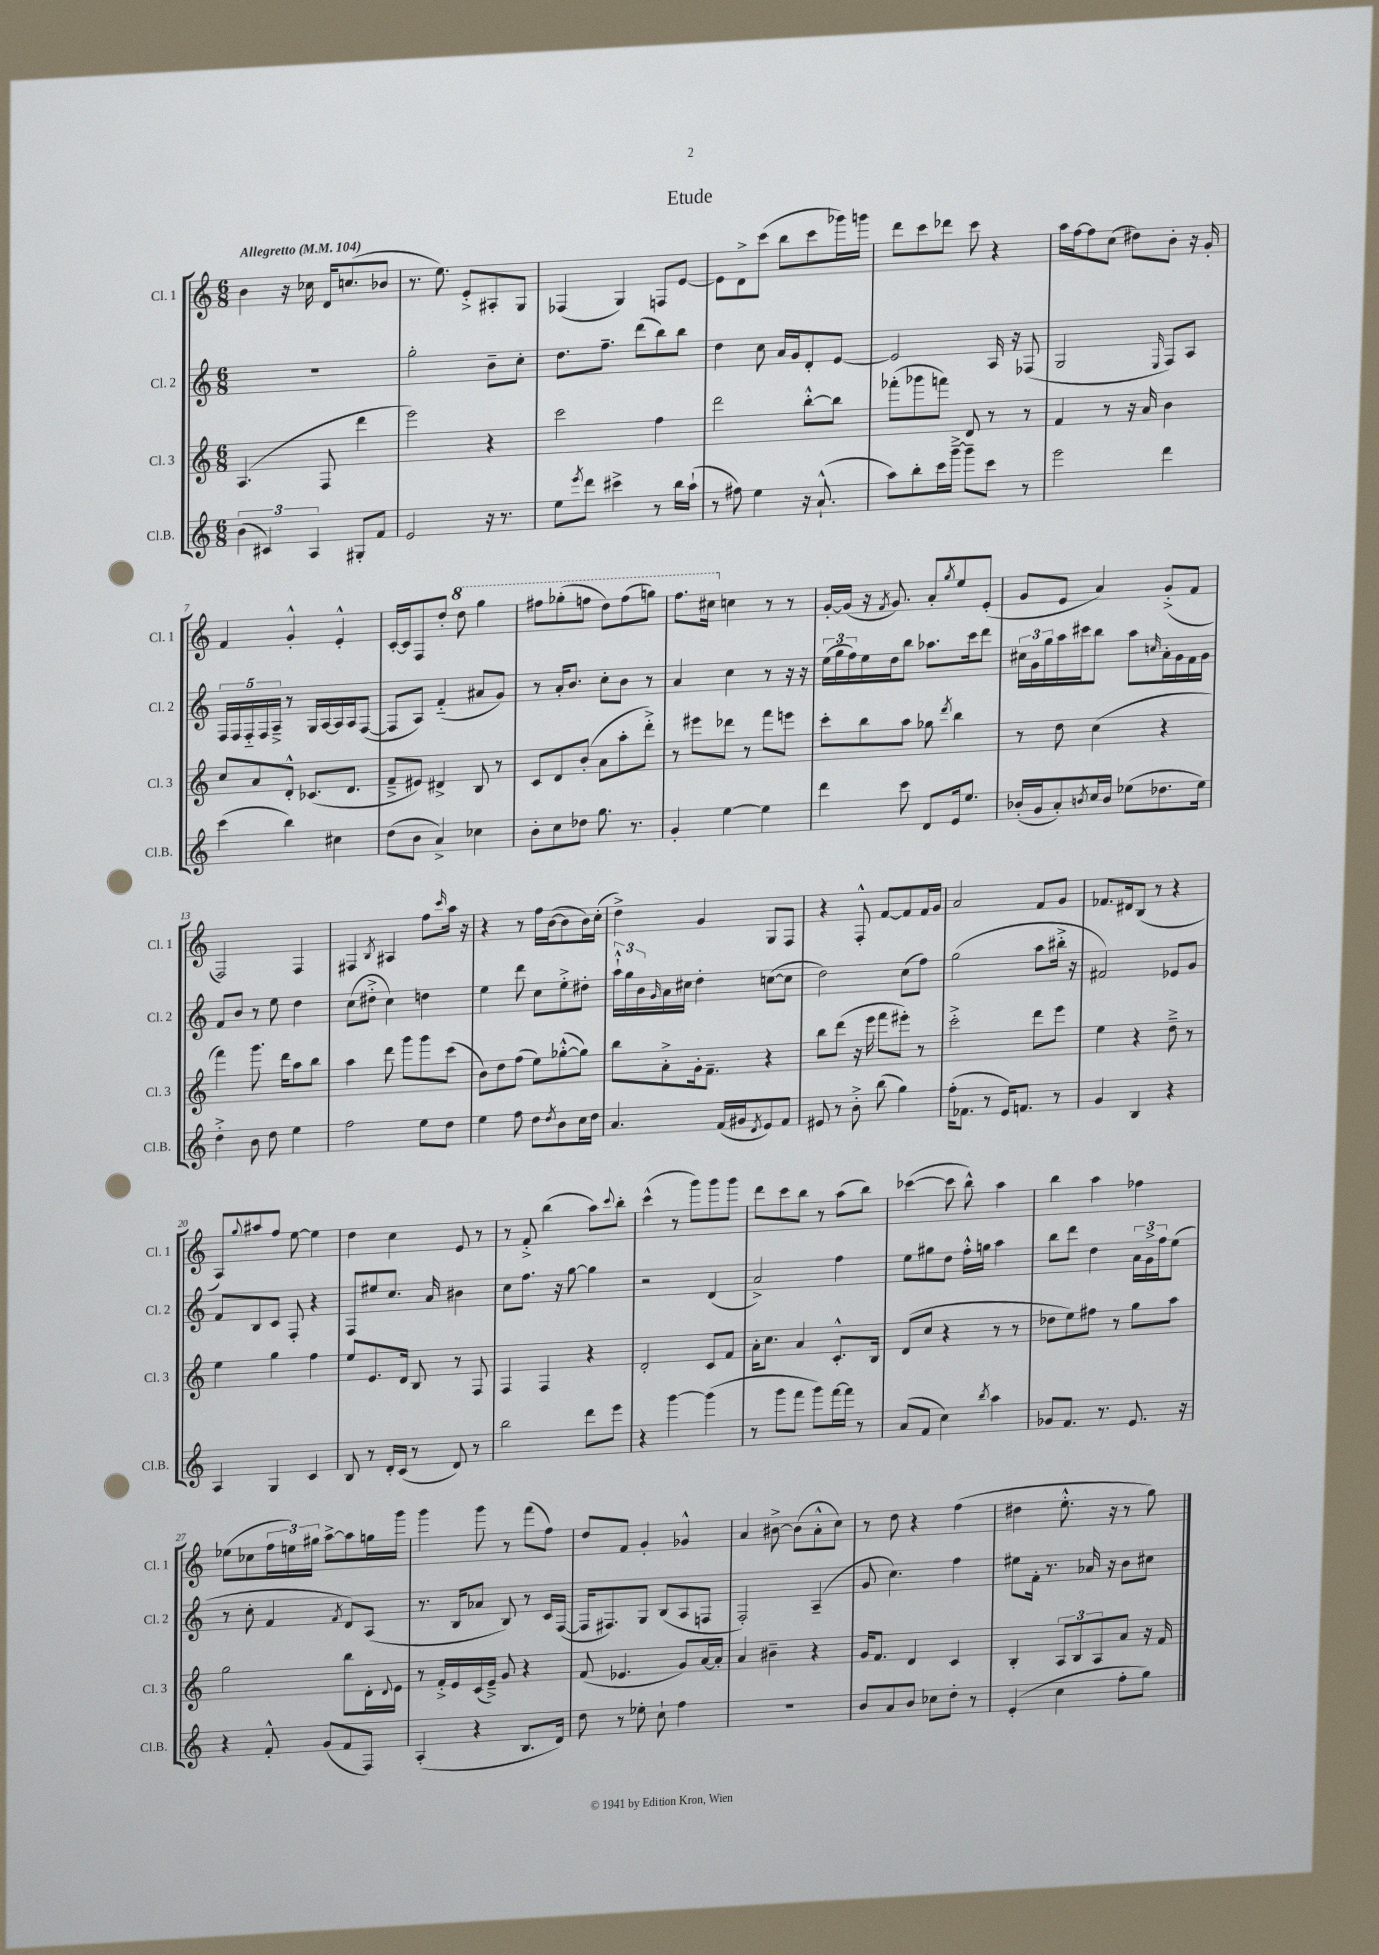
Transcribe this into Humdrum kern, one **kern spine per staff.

**kern	**kern	**kern	**kern
*staff4	*staff3	*staff2	*staff1
*clefG2	*clefG2	*clefG2	*clefG2
*k[]	*k[]	*k[]	*k[]
*M6/8	*M6/8	*M6/8	*M6/8
*MM104	*MM104	*MM104	*MM104
(6b	(4.A	2.r	4b
6c#)	.	.	.
.	.	.	16r
.	.	.	16cc-
6A	.	.	.
.	8F	.	16d
.	.	.	(8.cc
8G#'	4ddd	.	.
8f	.	.	8b-
=	=	=	=
2e	2eee)	2gg'	8.r
.	.	.	8.ee)
.	.	.	8e'^
16r	4r	8b~	8A#'
8.r	.	.	.
.	.	8cc'	8G
=	=	=	=
8ee	2ccc	8.dd	(4F-
8qeee	.	.	.
8ddd	.	.	.
.	.	8.ff~	.
4ccc#^	.	.	4G)
.	.	(8ddd	.
8r	4ff	8bb)	8F
16bb	.	8bb	[8e
(16aa`	.	.	.
=	=	=	=
8r	2ddd	4dd	8e]
8ff#)	.	.	8d^
4ee	.	8cc	(8ccc
.	.	16a	8bb
.	.	16g	.
16r	[8bb'^^	8d'	8ccc
(8.a`^^	.	.	.
.	8bb]	[8e	16ggg-)
.	.	.	16ggg
=	=	=	=
8aa)	(8fff-'	2e]	8ddd
8bb'	8ggg-	.	8ccc
16ccc	8fff)	.	8ddd-
[16ggg~^	.	.	.
8ggg~]	8d	.	8ccc
8ccc	8r	16A	4r
.	.	16r	.
8r	8r	(8F-	.
=	=	=	=
2eee	4f	2G	16aa
.	.	.	[16ff
.	.	.	8ff]
.	8r	.	(8cc
.	16r	.	8dd#)
.	16a	.	.
.	.	16qqE	.
4ddd	4b	8F)	8b'
.	.	8A	16r
.	.	.	16g'
=	=	=	=
(4ccc	8cc	20F	4f
.	.	20F	.
.	.	20F'~	.
.	8a	.	.
.	.	20F	.
.	.	20A~^	.
4bb)	8d'^^	8r	4g'^^
.	(8.c-	16G	.
.	.	[16A	.
4cc#	.	16A]	4e'^^
.	8.d	16A	.
.	.	([8F	.
=	=	=	=
(8dd	8f~^	8F]	[16c'
.	.	.	16c]
8b	8e#)	8A)	8F
4a^)	4d#^	(4f'~	8dd'
.	.	.	8ddd
4cc-	8B	8a#	4ggg
.	8r	8g)	.
=	=	=	=
8b'	8c	8r	8fff#
8cc	8d	16a'	(8ggg-'
.	.	8.b	.
8dd-	(8b'	.	8fff
8.gg	8a	8cc'	8ddd)
.	8aa'	8b	(8fff
8.r	.	.	.
.	8ddd'^)	8r	8ggg)
=	=	=	=
4g'	8r	4a	8.fff
.	8eee#	.	.
.	.	.	16ccc#
[4ee	8ddd-	4cc	4cc
.	8r	.	.
4ee]	8fff	8r	8r
.	8eee	16r	8r
.	.	16r	.
=	=	=	=
4ddd	8ccc'	(24ee	[16g'
.	.	24gg	.
.	.	.	(16g]
.	.	24ff)	.
.	8bb	16ee	16r
.	.	.	8qf
.	.	16dd	8.g)
8ccc	8aa	8bb	.
8d	8gg-	8.aa-	8a'
.	8qddd	.	8qgg
16e	4bb	.	8ee
8.ee	.	16ccc	.
.	.	8ddd	(8e'
=	=	=	=
(16b-'	8r	24cc#	8g
.	.	24g	.
16g	.	.	.
.	.	24gg	.
8a')	8dd	16aa	8e
.	.	16ccc#	.
8qb	.	.	.
16cc	(4cc	8bb	4a)
16b	.	.	.
(8ee-	.	8aa	.
.	.	16qqcc	.
8.dd-	4r	16a'	(8g'^
.	.	16g	.
.	.	16f	8f
16ee-)	.	16g	.
=	=	=	=
4dd'^	4fff)	8f	2F)
.	.	8b	.
8b	8.ggg	8r	.
8dd	.	8ee	.
.	16ddd	.	.
4ee	8aa	4dd	4F
.	8bb	.	.
=	=	=	=
2ff	4aa	(8cc	4F#
.	.	8dd#'^	.
.	.	.	8qB
.	8ddd	4cc)	4A#
.	8ggg	.	.
8ee	8ggg	4dd	8ff
.	.	.	16qqccc
8dd	(8ccc	.	16aa
.	.	.	16r
=	=	=	=
4ee	8b)	4ee	4r
.	8dd	.	.
8ff	(8ff	8ddd	8r
8dd	8ee)	8cc	16ff
.	.	.	([16b
8qdd	.	.	.
8b	([8gg-'^^	8ee'^	8b]
16cc	8gg-])	8dd#'	16b)
16dd	.	.	(16cc'
=	=	=	=
4.a	8bb	24aa`^^	4dd^)
.	.	24gg	.
.	.	24b	.
.	.	16qqg	.
.	8a'^	16a	.
.	.	16cc#	.
.	16g'	4dd'	4g
.	8.f~	.	.
(16f	.	.	.
16g#	.	.	.
8qd	.	.	.
8e)	4r	([8cc	8G
8f	.	8cc]	8F
=	=	=	=
8e#	8bb	2dd)	4r
8r	(8ddd	.	.
8b'^	16r	.	8F'^^
.	16eee	.	.
(8bb	8fff	.	[8f
4gg)	8eee#')	(8cc	8f]
.	8r	8ff)	16f
.	.	.	16g
=	=	=	=
(16ff'	2ccc'^	(2gg	2a
8.f-	.	.	.
8r	.	.	.
16e)	.	.	.
8.f	.	.	.
.	8ddd	8aa	8f
8r	8eee	16bb#'^	8g
.	.	16r	.
=	=	=	=
4g	4ee	2f#)	8.f-
.	.	.	16d#
4B	4r	.	(8B
.	.	.	8r
4r	8dd~^	8e-	4r
.	8r	8g	.
=	=	=	=
4A	4ee	8f	8A)
.	.	.	8qqgg
.	.	8B	8aa#
4G	4gg	8c	8ff
.	.	8F'	[8ee
4c	4ff	4r	4ee]
=	=	=	=
8B	8ee	8F	4dd
8r	8.e	8ee#	.
16d'	.	8.cc	4cc
(16c	16d	.	.
8r	8B	.	.
.	.	16a	.
8d)	8r	4b#	8e
8r	8F	.	8r
=	=	=	=
2bb	4F	8cc	8r
.	.	8.ff	8f'^
.	4F	.	(4bb
.	.	16r	.
.	.	[8gg	.
8ddd	4r	4gg]	8aa)
.	.	.	8qqccc
8eee	.	.	8bb'
=	=	=	=
4r	2d'	2r	(4ccc^^
[4ggg	.	.	8r
.	.	.	8ggg)
(4ggg]	8c	(4d	8ggg
.	8f	.	8ggg
=	=	=	=
8r	16a'	2a^)	8ddd
.	8.cc	.	.
8ggg	.	.	8ccc
8fff	4a	.	8bb
8ggg)	.	.	8r
[16fff	8.c'^^	4ff	(8aa
16fff]	.	.	.
8r	.	.	8bb)
.	16B	.	.
=	=	=	=
(8a	(8d	8ee	([4ccc-
8f	8cc	8gg#	.
4cc)	4r	8dd	8ccc-]
.	.	16ff'^^	8bb^^)
.	.	16gg	.
8qbb	.	.	.
4aa	8r	4aa	4aa
.	8r	.	.
=	=	=	=
8g-	8dd-	8bb	4bb
8.f	8ee)	8ddd	.
.	8ff#	4dd	4aa
8.r	.	.	.
.	8r	.	.
8.e	8gg	24a	4ff-
.	.	24g^	.
.	.	24ff	.
.	8aa	(8ee	.
16r	.	.	.
=	=	=	=
4r	2gg	8r	(8ee-
.	.	8cc'	8cc-
8f'^^	.	4f	24ff
.	.	.	24ee)
.	.	.	24gg#
(8g	.	.	[8aa^
.	.	8qf	.
8f	8bb	8d)	8aa]
8F)	16d'	(8A	16gg
.	8qqd	.	.
.	16e	.	16ggg
=	=	=	=
(4A'	8r	8.r	4ggg
.	16f'^	.	.
.	16e	16B	.
4r	(16c	8a-	8ggg
.	16e~^)	.	.
.	8g	8B)	8r
8.B	4r	8r	(8fff
.	.	16c	8ff)
16d)	.	([16F	.
=	=	=	=
8dd	(8f	16F]	8dd
.	.	8.F#)	.
8r	4.e-	.	8f
8ee-'	.	8G	4g'
8cc`	.	(8B	.
4ff	8g)	8A	4g-^^
.	[16a	8F	.
.	16a']	.	.
=	=	=	=
2.r	4a	2F')	4a
.	4b#~	.	[8b#^
.	.	.	(8b#]
.	4r	(4A~	8a'^^
.	.	.	8cc)
=	=	=	=
8b	16g	8g	8r
.	8.f	.	.
8a	.	4.cc)	8dd
8b	4d	.	4r
8cc-	.	.	.
8dd'	4c	4ff	(4ff
8r	.	.	.
=	=	=	=
(4e'	4B'	8ee#	4dd#
.	.	16f'	.
.	.	8.r	.
4cc	12A	.	8.ee'^^
.	12B	.	.
.	.	16a-	.
.	12A	.	.
.	.	16r	16r
8ff'	8a	8b	8r
8gg)	16r	8cc#	8gg)
.	16f	.	.
==	==	==	==
*-	*-	*-	*-
